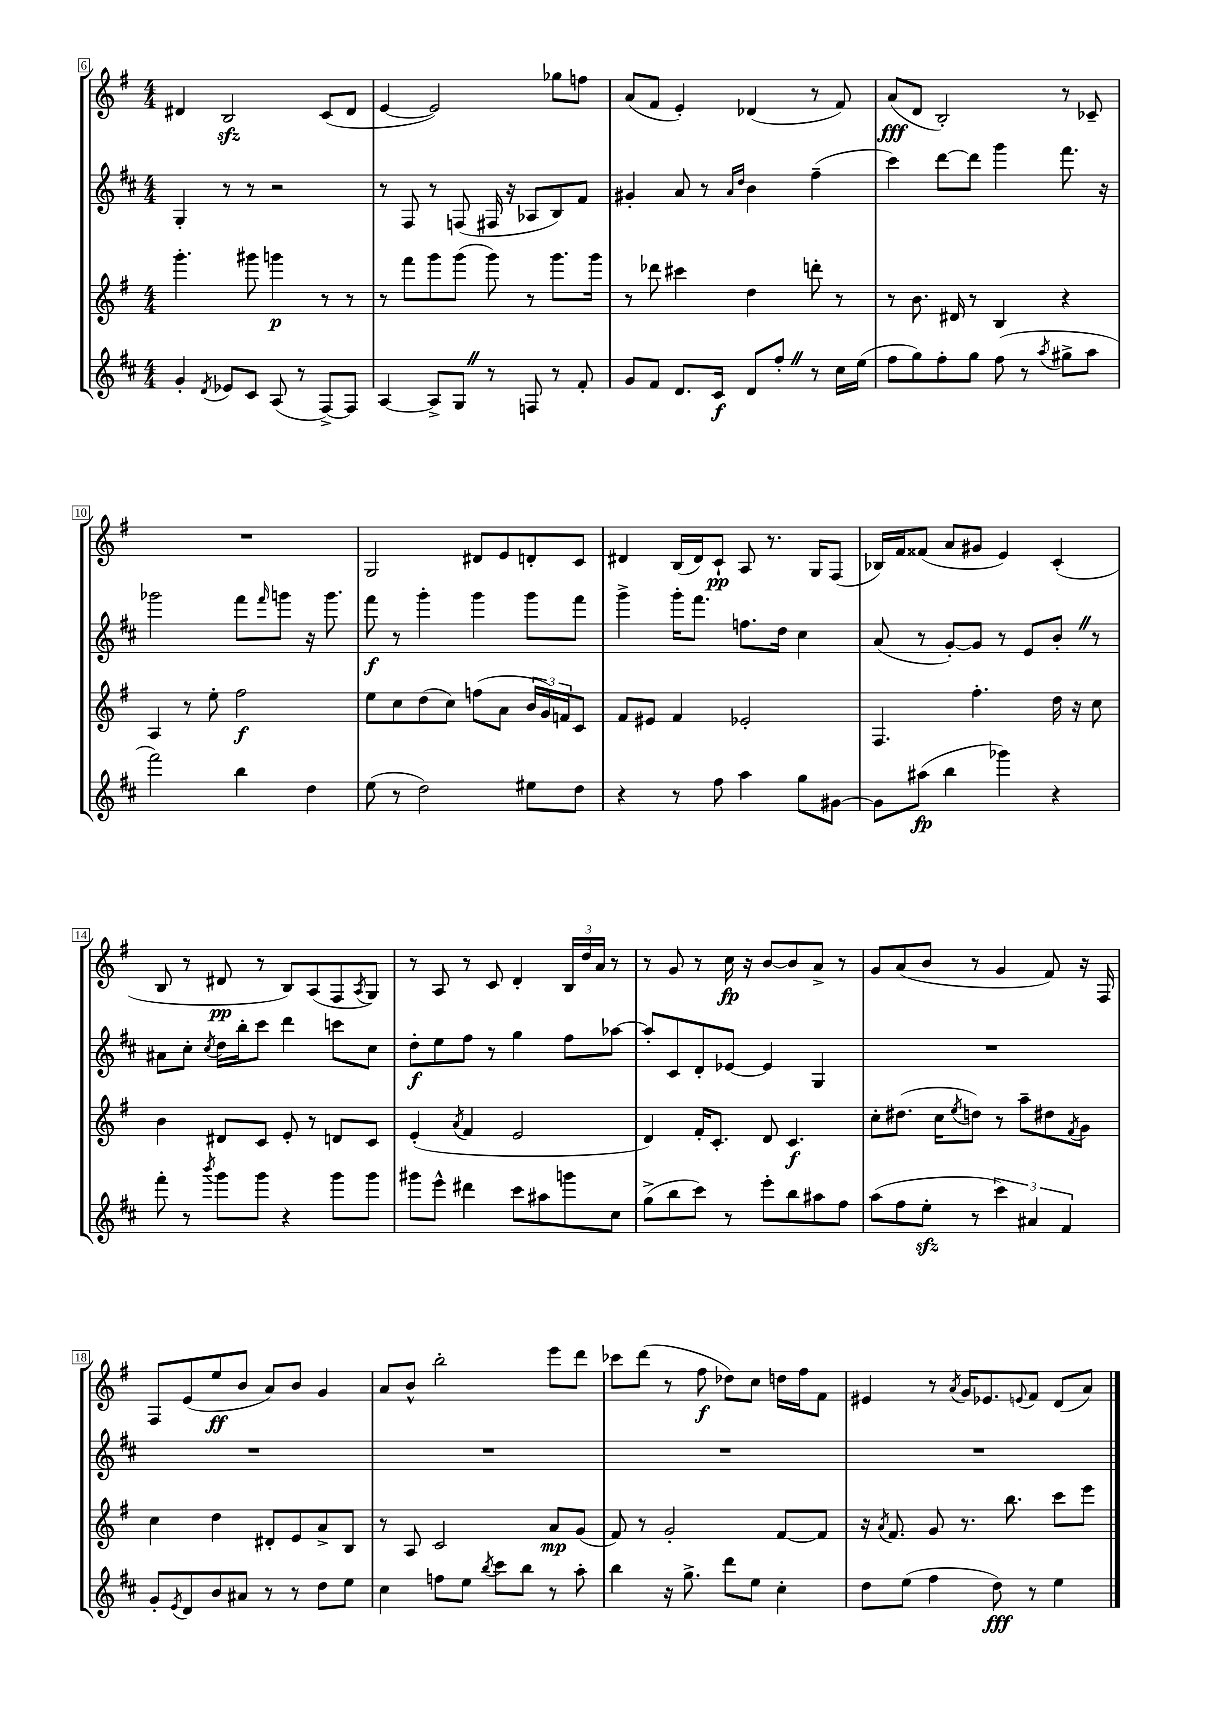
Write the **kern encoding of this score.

**kern	**dynam	**kern	**dynam	**kern	**dynam	**kern	**dynam
*part4	*part4	*part3	*part3	*part2	*part2	*part1	*part1
*staff4	*staff4	*staff3	*staff3	*staff2	*staff2	*staff1	*staff1
*clefG2	*	*clefG2	*	*clefG2	*	*clefG2	*
*k[f#c#]	*	*k[f#]	*	*k[f#c#]	*	*k[f#]	*
*M4/4	*	*M4/4	*	*M4/4	*	*M4/4	*
=6	=6	=6	=6	=6	=6	=6	=6
4g'/	.	4.ggg'\	.	4G'/	.	4d#X/	.
8qd/	.	.	.	.	.	.	.
8e-X/L	.	.	.	8r	.	2Bzz/	.
8c#/J	.	8ggg#X\	.	8r	.	.	.
(8A/	.	4gggn\	p	2r	.	.	.
8r	.	.	.	.	.	.	.
[8F#^/L)	.	8r	.	.	.	(8c/L	.
8F#/J]	.	8r	.	.	.	8d#/J	.
=7	=7	=7	=7	=7	=7	=7	=7
[4A/	.	8r	.	8r	.	[4e/	.
.	.	8fff#\L	.	8F#/	.	.	.
8A^/L]	.	8ggg\	.	8r	.	2e/])	.
8GZ/J	.	(8ggg\J	.	(8Fn/	.	.	.
8r	.	8ggg\)	.	16F#X/	.	.	.
.	.	.	.	16r	.	.	.
8Fn/	.	8r	.	8A-X/L	.	.	.
8r	.	8.ggg\L	.	8B/)	.	8gg-X\L	.
8f#'/	.	.	.	8f#/J	.	8ffn\J	.
.	.	16ggg\Jk	.	.	.	.	.
=8	=8	=8	=8	=8	=8	=8	=8
8g/L	.	8r	.	4g#X'/	.	(8a/L	.
8f#/J	.	8ddd-X\	.	.	.	8f#/J	.
8.d/L	.	4ccc#X\	.	8a/	.	4e'/)	.
.	.	.	.	8r	.	.	.
16c#/Jk	f	.	.	.	.	.	.
.	.	.	.	16qqa/LL	.	.	.
.	.	.	.	16qqdd/JJ	.	.	.
8d/L	.	4dd\	.	4b\	.	(4d-X/	.
8ff#'Z/J	.	.	.	.	.	.	.
8r	.	8dddn'\	.	(4ff#~\	.	8r	.
16cc#\LL	.	8r	.	.	.	8f#/)	.
(16ee\JJ	.	.	.	.	.	.	.
=9	=9	=9	=9	=9	=9	=9	=9
8ff#\L	.	8r	.	4ccc#\)	.	(8a/L	fff
8gg\)	.	8.b\	.	.	.	8d/J	.
8ff#'\	.	.	.	[8ddd\L	.	2B'/)	.
.	.	16d#X/	.	.	.	.	.
8gg\J	.	8r	.	8ddd\J]	.	.	.
(8ff#\	.	4B/	.	4ggg\	.	.	.
8r	.	.	.	.	.	.	.
8qaa/	.	.	.	.	.	.	.
8gg#X^\L	.	4r	.	8.fff#\	.	8r	.
8aa\J	.	.	.	.	.	8c-X~/	.
.	.	.	.	16r	.	.	.
!!LO:LB:g=z
=10	=10	=10	=10	=10	=10	=10	=10
2fff#\)	.	4A/	.	2ggg-X\	.	1r	.
.	.	8r	.	.	.	.	.
.	.	8ee'\	.	.	.	.	.
4bb\	.	2ff#\	f	8fff#\L	.	.	.
.	.	.	.	16qqfff#/	.	.	.
.	.	.	.	8gggn\J	.	.	.
4dd\	.	.	.	16r	.	.	.
.	.	.	.	8.ggg\	.	.	.
=11	=11	=11	=11	=11	=11	=11	=11
(8ee\	.	8ee\L	.	8fff#\	f	2G/	.
8r	.	8cc\	.	8r	.	.	.
2dd\)	.	(8dd\	.	4ggg'\	.	.	.
.	.	8cc\J)	.	.	.	.	.
.	.	(8ffn\L	.	4ggg\	.	8d#X/L	.
.	.	8a\J	.	.	.	8e/	.
8ee#X\L	.	24b/LL	.	8ggg\L	.	8dn'/	.
.	.	24g/)	.	.	.	.	.
.	.	24fn/J	.	.	.	.	.
8dd\J	.	8c/J	.	8fff#\J	.	8c/J	.
=12	=12	=12	=12	=12	=12	=12	=12
4r	.	8f#/L	.	4ggg^\	.	4d#X/	.
.	.	8e#X/J	.	.	.	.	.
8r	.	4f#/	.	16ggg'\KL	.	(16B/LL	.
.	.	.	.	8.fff#\J	.	16d#/J)	.
8ff#\	.	.	.	.	.	8c`/J	pp
4aa\	.	2e-X'/	.	8.ffn\L	.	8A/	.
.	.	.	.	.	.	8.r	.
.	.	.	.	16dd\Jk	.	.	.
8gg\L	.	.	.	4cc#\	.	.	.
.	.	.	.	.	.	16G/KL	.
[8g#X\J	.	.	.	.	.	(8F#/J	.
=13	=13	=13	=13	=13	=13	=13	=13
8g#\L]	.	4.F#/	.	(8a/	.	16B-X/LL)	.
.	.	.	.	.	.	16f#/J	.
(8aa#X\J	fp	.	.	8r	.	(8f##X/J	.
4bb\	.	.	.	[8g'/L)	.	8a/L	.
.	.	4.ff#'\	.	8g/J]	.	8g#X/J	.
4ggg-X\)	.	.	.	8r	.	4e/)	.
.	.	.	.	8e/L	.	.	.
4r	.	16dd\	.	8b'Z/J	.	(4c'/	.
.	.	16r	.	.	.	.	.
.	.	8cc\	.	8r	.	.	.
!!LO:LB:g=z
=14	=14	=14	=14	=14	=14	=14	=14
8fff#'\	.	4b\	.	8a#X\L	.	8B/	.
8r	.	.	.	8cc#'\J	.	8r	.
8qbbb/	.	.	.	8qcc#/	.	.	.
8ggg\L	.	8d#X/L	.	16dd\LL	.	8d#X/	pp
.	.	.	.	16bb'\J	.	.	.
8ggg\J	.	8c/J	.	8ccc#\J	.	8r	.
4r	.	8e'/	.	4ddd\	.	8B/L)	.
.	.	8r	.	.	.	(8A/	.
8ggg\L	.	8dn/L	.	8cccn\L	.	8F#/	.
.	.	.	.	.	.	8qA/	.
8ggg\J	.	8c/J	.	8cc#\J	.	8G/J)	.
=15	=15	=15	=15	=15	=15	=15	=15
8ggg#X\L	.	(4e'/	.	8dd'\L	f	8r	.
8eee^^\J	.	.	.	8ee\	.	8A/	.
.	.	8qa/	.	.	.	.	.
4ddd#X\	.	4f#/	.	8ff#\J	.	8r	.
.	.	.	.	8r	.	8c/	.
8ccc#\L	.	2e/	.	4gg\	.	4d'/	.
8aa#X\	.	.	.	.	.	.	.
8gggn\	.	.	.	8ff#\L	.	24B/LL	.
.	.	.	.	.	.	24dd/	.
.	.	.	.	.	.	24a/JJ	.
8cc#\J	.	.	.	[8aa-X\J	.	8r	.
=16	=16	=16	=16	=16	=16	=16	=16
(8gg^\L	.	4d/)	.	8aa-'/L]	.	8r	.
8bb\	.	.	.	8c#/	.	8g/	.
8ccc#\J)	.	16f#'/KL	.	8d'/	.	8r	.
.	.	8.c'/J	.	.	.	.	.
8r	.	.	.	[8e-X/J	.	16cc\	fp
.	.	.	.	.	.	16r	.
8eee'\L	.	8d/	.	4e-/]	.	[8b/L	.
8bb\	.	4.c/	f	.	.	8b/]	.
8aa#X\	.	.	.	4G/	.	8a^/J	.
8ff#\J	.	.	.	.	.	8r	.
=17	=17	=17	=17	=17	=17	=17	=17
(8aa\L	.	8cc'\L	.	1r	.	8g/L	.
8ff#\	.	(8.dd#X\J	.	.	.	(8a/	.
8eezz'\J	.	.	.	.	.	8b/J	.
.	.	16cc\KL	.	.	.	.	.
.	.	8qee/	.	.	.	.	.
8r	.	8ddn\J)	.	.	.	8r	.
6ccc#\)	.	8r	.	.	.	4g/	.
.	.	8aa~\L	.	.	.	.	.
6a#X/	.	.	.	.	.	.	.
.	.	8dd#X\	.	.	.	8f#/)	.
6f#/	.	.	.	.	.	.	.
.	.	8qf#/	.	.	.	.	.
.	.	8g\J	.	.	.	16r	.
.	.	.	.	.	.	16F#/	.
!!LO:LB:g=z
=18	=18	=18	=18	=18	=18	=18	=18
8g'/L	.	4cc\	.	1r	.	8F#/L	.
8qe/	.	.	.	.	.	.	.
8d/	.	.	.	.	.	(8e/	.
8b/	.	4dd\	.	.	.	8ee/	ff
8a#X/J	.	.	.	.	.	8b/J	.
8r	.	8d#X'/L	.	.	.	8a/L)	.
8r	.	8e/	.	.	.	8b/J	.
8dd\L	.	8a^/	.	.	.	4g/	.
8ee\J	.	8B/J	.	.	.	.	.
=19	=19	=19	=19	=19	=19	=19	=19
4cc#\	.	8r	.	1r	.	8a/L	.
.	.	8A/	.	.	.	8b^^/J	.
8ffn\L	.	2c/	.	.	.	2bb'\	.
8ee\J	.	.	.	.	.	.	.
8qbb/	.	.	.	.	.	.	.
8ccc#\L	.	.	.	.	.	.	.
8bb\J	.	.	.	.	.	.	.
8r	.	8a/L	mp	.	.	8eee\L	.
8aa'\	.	(8g/J	.	.	.	8ddd\J	.
=20	=20	=20	=20	=20	=20	=20	=20
4bb\	.	8f#/)	.	1r	.	8ccc-X\L	.
.	.	8r	.	.	.	(8ddd\J	.
16r	.	2g'/	.	.	.	8r	.
8.gg^\	.	.	.	.	.	.	.
.	.	.	.	.	.	8ff#\	f
8ddd\L	.	.	.	.	.	8dd-X\L)	.
8ee\J	.	.	.	.	.	8cc\J	.
4cc#'\	.	[8f#/L	.	.	.	16ddn\LL	.
.	.	.	.	.	.	16ff#\J	.
.	.	8f#/J]	.	.	.	8f#\J	.
=21	=21	=21	=21	=21	=21	=21	=21
8dd\L	.	16r	.	1r	.	4e#X/	.
.	.	8qa/	.	.	.	.	.
.	.	8.f#/	.	.	.	.	.
(8ee\J	.	.	.	.	.	.	.
4ff#\	.	8g/	.	.	.	8r	.
.	.	.	.	.	.	8qa/	.
.	.	8.r	.	.	.	16g/KL	.
.	.	.	.	.	.	8.e-X/	.
8dd\)	fff	.	.	.	.	.	.
.	.	8.bb\	.	.	.	.	.
.	.	.	.	.	.	8qqen/	.
8r	.	.	.	.	.	8f#/J	.
4ee\	.	8ccc\L	.	.	.	(8d/L	.
.	.	8eee\J	.	.	.	8a/J)	.
==	==	==	==	==	==	==	==
*-	*-	*-	*-	*-	*-	*-	*-
